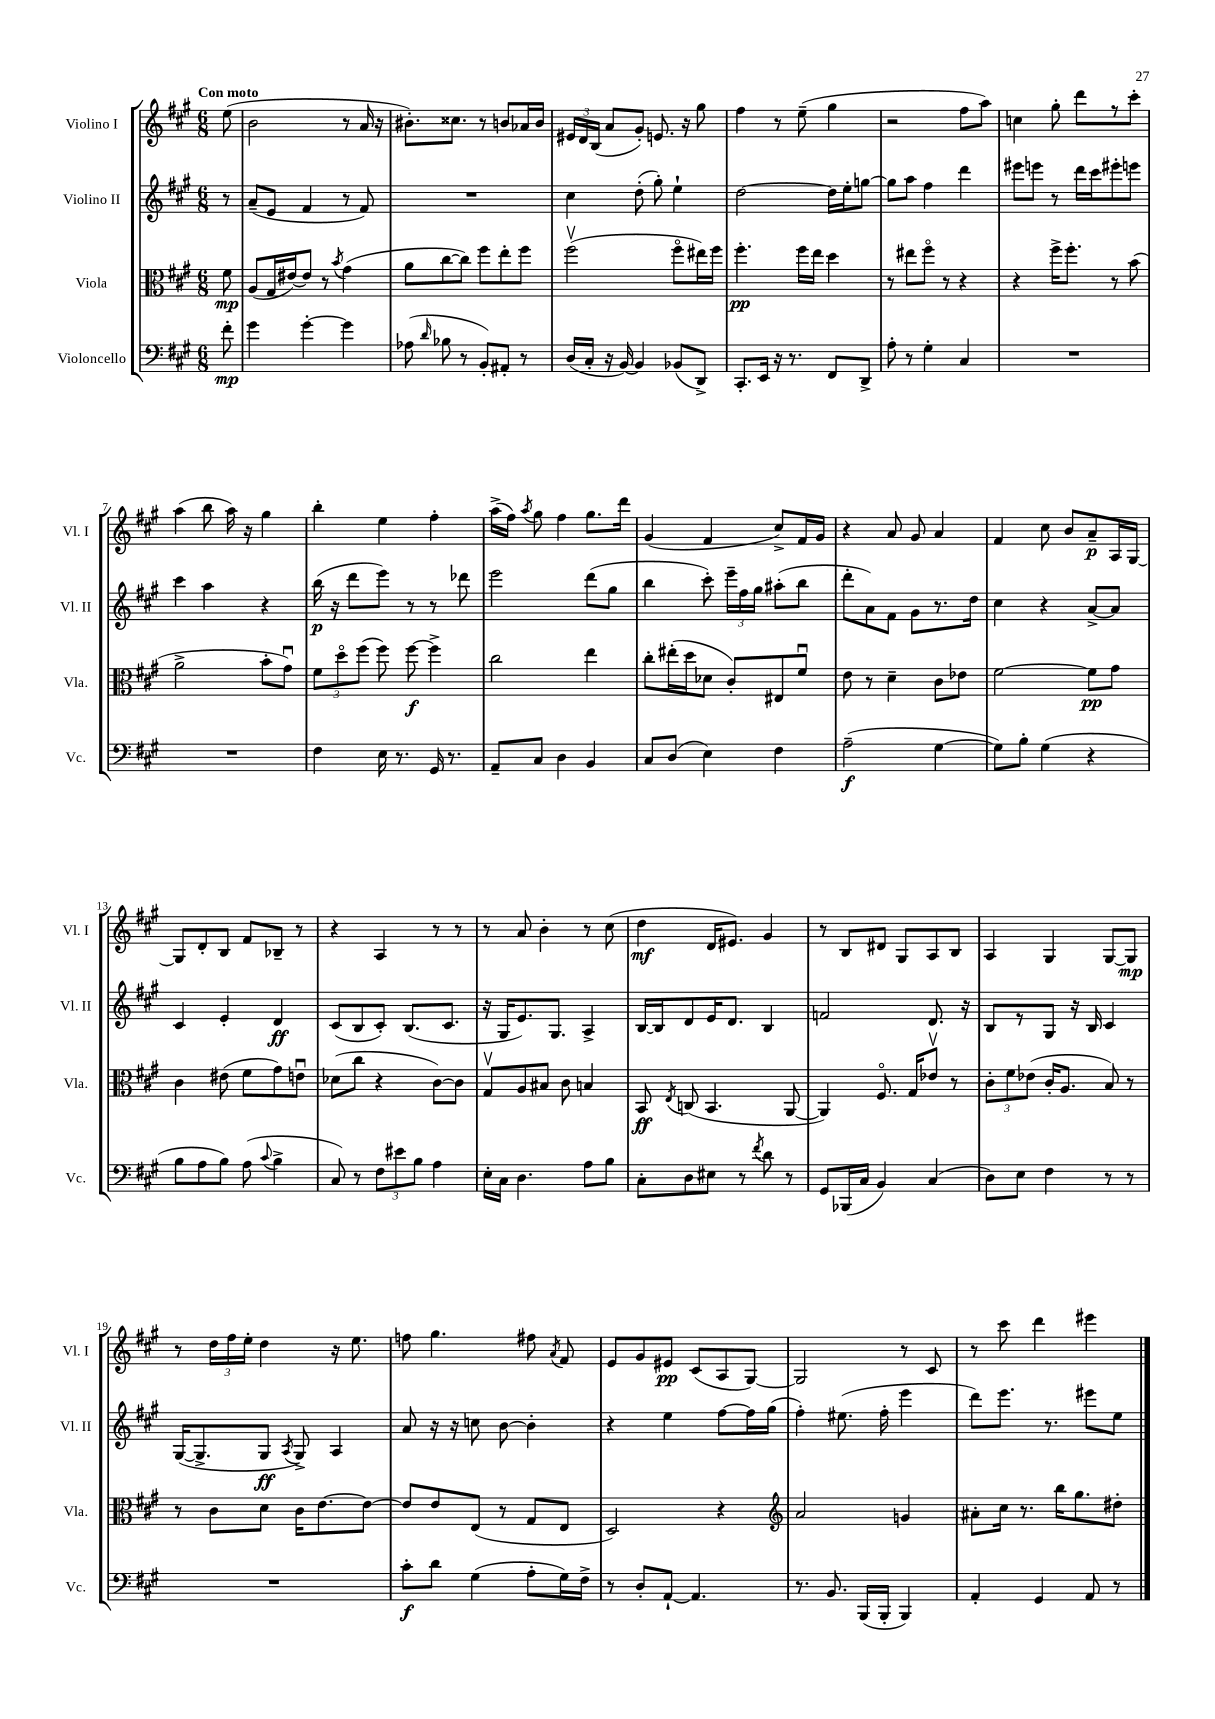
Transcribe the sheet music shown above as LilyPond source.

<<
\new StaffGroup <<
\new Staff = "s0" \with { instrumentName = "Violino I" shortInstrumentName = "Vl. I" } {
    \clef treble \key a \major \numericTimeSignature \time 6/8 \partial 8 \tempo "Con moto"
    \autoBeamOff e''8( |
    b'2 r8 a'16 r16 |
    bis'8.[-.) cisis''8.] r8 b'8[ aes'16 b'16] |
    \tuplet 3/2 { eis'16[ d'16 b16]( } a'8[ gis'8]-.) e'8. r16 gis''8 |
    fis''4 r8 e''8--( gis''4 |
    r2 fis''8[ a''8]) |
    c''4 gis''8-. d'''8[ r8 cis'''8]-. |
    a''4( b''8 a''16) r16 gis''4 |
    b''4-. e''4 fis''4-. |
    a''16[->( fis''16]) \acciaccatura { a''8 } gis''8 fis''4 gis''8.[ d'''16] |
    gis'4( fis'4 cis''8[->) fis'16 gis'16] |
    r4 a'8 gis'8 a'4 |
    fis'4 cis''8 b'8[ a'8--\p a16 gis16]~ |
    gis8[ d'8-. b8] fis'8[ bes8]-- r8 |
    r4 a4 r8 r8 |
    r8 a'8 b'4-. r8 cis''8( |
    d''4\mf d'16[ eis'8.]) gis'4 |
    r8 b8[ dis'8] gis8[ a8 b8] |
    a4 gis4 gis8[~ gis8]\mp |
    r8 \tuplet 3/2 { d''16[ fis''16 e''16]-. } d''4 r16 e''8. |
    f''8 gis''4. fis''8 \acciaccatura { a'8 } fis'8 |
    e'8[ gis'8 eis'8]\pp cis'8[( a8 gis8]~) |
    gis2 r8 cis'8 |
    r8 cis'''8 d'''4 eis'''4 \bar "|." |
}
\new Staff = "s1" \with { instrumentName = "Violino II" shortInstrumentName = "Vl. II" } {
    \clef treble \key a \major \numericTimeSignature \time 6/8 \partial 8
    \autoBeamOff r8 |
    a'8[--( e'8] fis'4 r8 fis'8) |
    R2. |
    cis''4 d''8-.( gis''8-.) e''4-! |
    d''2~ d''16[ e''16-. g''8]~ |
    g''8[ a''8] fis''4 d'''4 |
    eis'''8[ e'''8] r8 d'''16[ cis'''16 eis'''8-. e'''8] |
    cis'''4 a''4 r4 |
    b''16\p( r16 d'''8[ e'''8]) r8 r8 des'''8 |
    e'''2 d'''8[( gis''8] |
    b''4 cis'''8-.) \tuplet 3/2 { e'''16[-- fis''16 gis''16] } ais''8[-.( b''8] |
    d'''8[-. a'8) fis'8] gis'8[ r8. d''16] |
    cis''4 r4 a'8[~-> a'8] |
    cis'4 e'4-. d'4\ff |
    cis'8[( b8 cis'8]-.) b8.[( cis'8.] |
    r16 gis16[ e'8.) gis8.] a4-> |
    b16[~ b16 d'8 e'16 d'8.] b4 |
    f'2 d'8. r16 |
    b8[ r8 gis8] r16 b16 cis'4 |
    gis16[~( gis8.-> gis8]\ff \acciaccatura { a8 } gis8->) a4 |
    a'8 r16 r16 c''8 b'8~ b'4-. |
    r4 e''4 fis''8[~ fis''16 gis''16]( |
    fis''4-.) eis''8.( fis''16-. e'''4 |
    d'''8[) e'''8.] r8. eis'''8[ e''8] \bar "|." |
}
\new Staff = "s2" \with { instrumentName = "Viola" shortInstrumentName = "Vla." } {
    \clef alto \key a \major \numericTimeSignature \time 6/8 \partial 8
    \autoBeamOff fis'8\mp |
    a8[( gis16 eis'16~) eis'8] r8 \acciaccatura { b'8 } gis'4( |
    a'8[ cis''8~ cis''8]) fis''8[ e''8-. fis''8] |
    fis''2\upbow( fis''8[\flageolet eis''16) fis''16] |
    fis''4.-.\pp fis''16[ e''16] d''4 |
    r8 eis''8[ fis''8]\flageolet r8 r4 |
    r4 fis''16[-> fis''8.]-. r8 b'8( |
    a'2-> b'8[-. gis'8]\downbow) |
    \tuplet 3/2 { fis'8[ d''8\flageolet fis''8]( } fis''8) fis''8~\f fis''4-> |
    cis''2 e''4 |
    cis''8[-. eis''16-.( d''16 des'8] cis'8[-.) eis8 fis'8]\downbow |
    e'8 r8 d'4-- cis'8[ ees'8] |
    fis'2~ fis'8[\pp gis'8] |
    cis'4 eis'8( fis'8[ gis'8) e'8]\downbow |
    des'8[( cis''8] r4 cis'8[~) cis'8] |
    gis8[\upbow a8 bis8] cis'8 b4 |
    b,8\ff \acciaccatura { e8 } c8( b,4. a,8~ |
    a,4) fis8.\flageolet gis16[ ees'8]\upbow r8 |
    \tuplet 3/2 { cis'8[-. fis'8 ees'8]( } cis'16[-. a8.] b8) r8 |
    r8 cis'8[ d'8] cis'16[ e'8.~ e'8]~ |
    e'8[ e'8 e8]( r8 gis8[ e8] |
    d2) r4 |
    \clef treble a'2 g'4 |
    ais'8[-. cis''16] r8. b''16[ gis''8. dis''8]-. \bar "|." |
}
\new Staff = "s3" \with { instrumentName = "Violoncello" shortInstrumentName = "Vc." } {
    \clef bass \key a \major \numericTimeSignature \time 6/8 \partial 8
    \autoBeamOff fis'8-.\mp |
    gis'4 gis'4~-. gis'4 |
    aes8( \grace { d'16 } bes8 r8 b,8[-.) ais,8]-. r8 |
    d16[( cis16]-. r16 b,16~) b,4 bes,8[( d,8]->) |
    cis,8.[-. e,16] r16 r8. fis,8[ d,8]-> |
    a8-. r8 gis4-. cis4 |
    R2. |
    R2. |
    fis4 e16 r8. gis,16 r8. |
    a,8[-- cis8] d4 b,4 |
    cis8[ d8]( e4) fis4 |
    a2--\f( gis4~ |
    gis8[) b8]-. gis4( r4 |
    b8[ a8 b8]) a8( \appoggiatura { cis'8 } b4-> |
    cis8) r8 \tuplet 3/2 { fis8[ eis'8 b8] } a4 |
    e16[-. cis16] d4. a8[ b8] |
    cis8[-. d8 eis8] r8 \acciaccatura { fis'8 } d'8 r8 |
    gis,8[ bes,,16( cis16] b,4) cis4( |
    d8[) e8] fis4 r8 r8 |
    R2. |
    cis'8[-.\f d'8] gis4( a8[-. gis16) fis16]-> |
    r8 d8[-. a,8]~-! a,4. |
    r8. b,8. b,,16[( b,,16]-. b,,4) |
    a,4-. gis,4 a,8 r8 \bar "|." |
}
>>
>>
